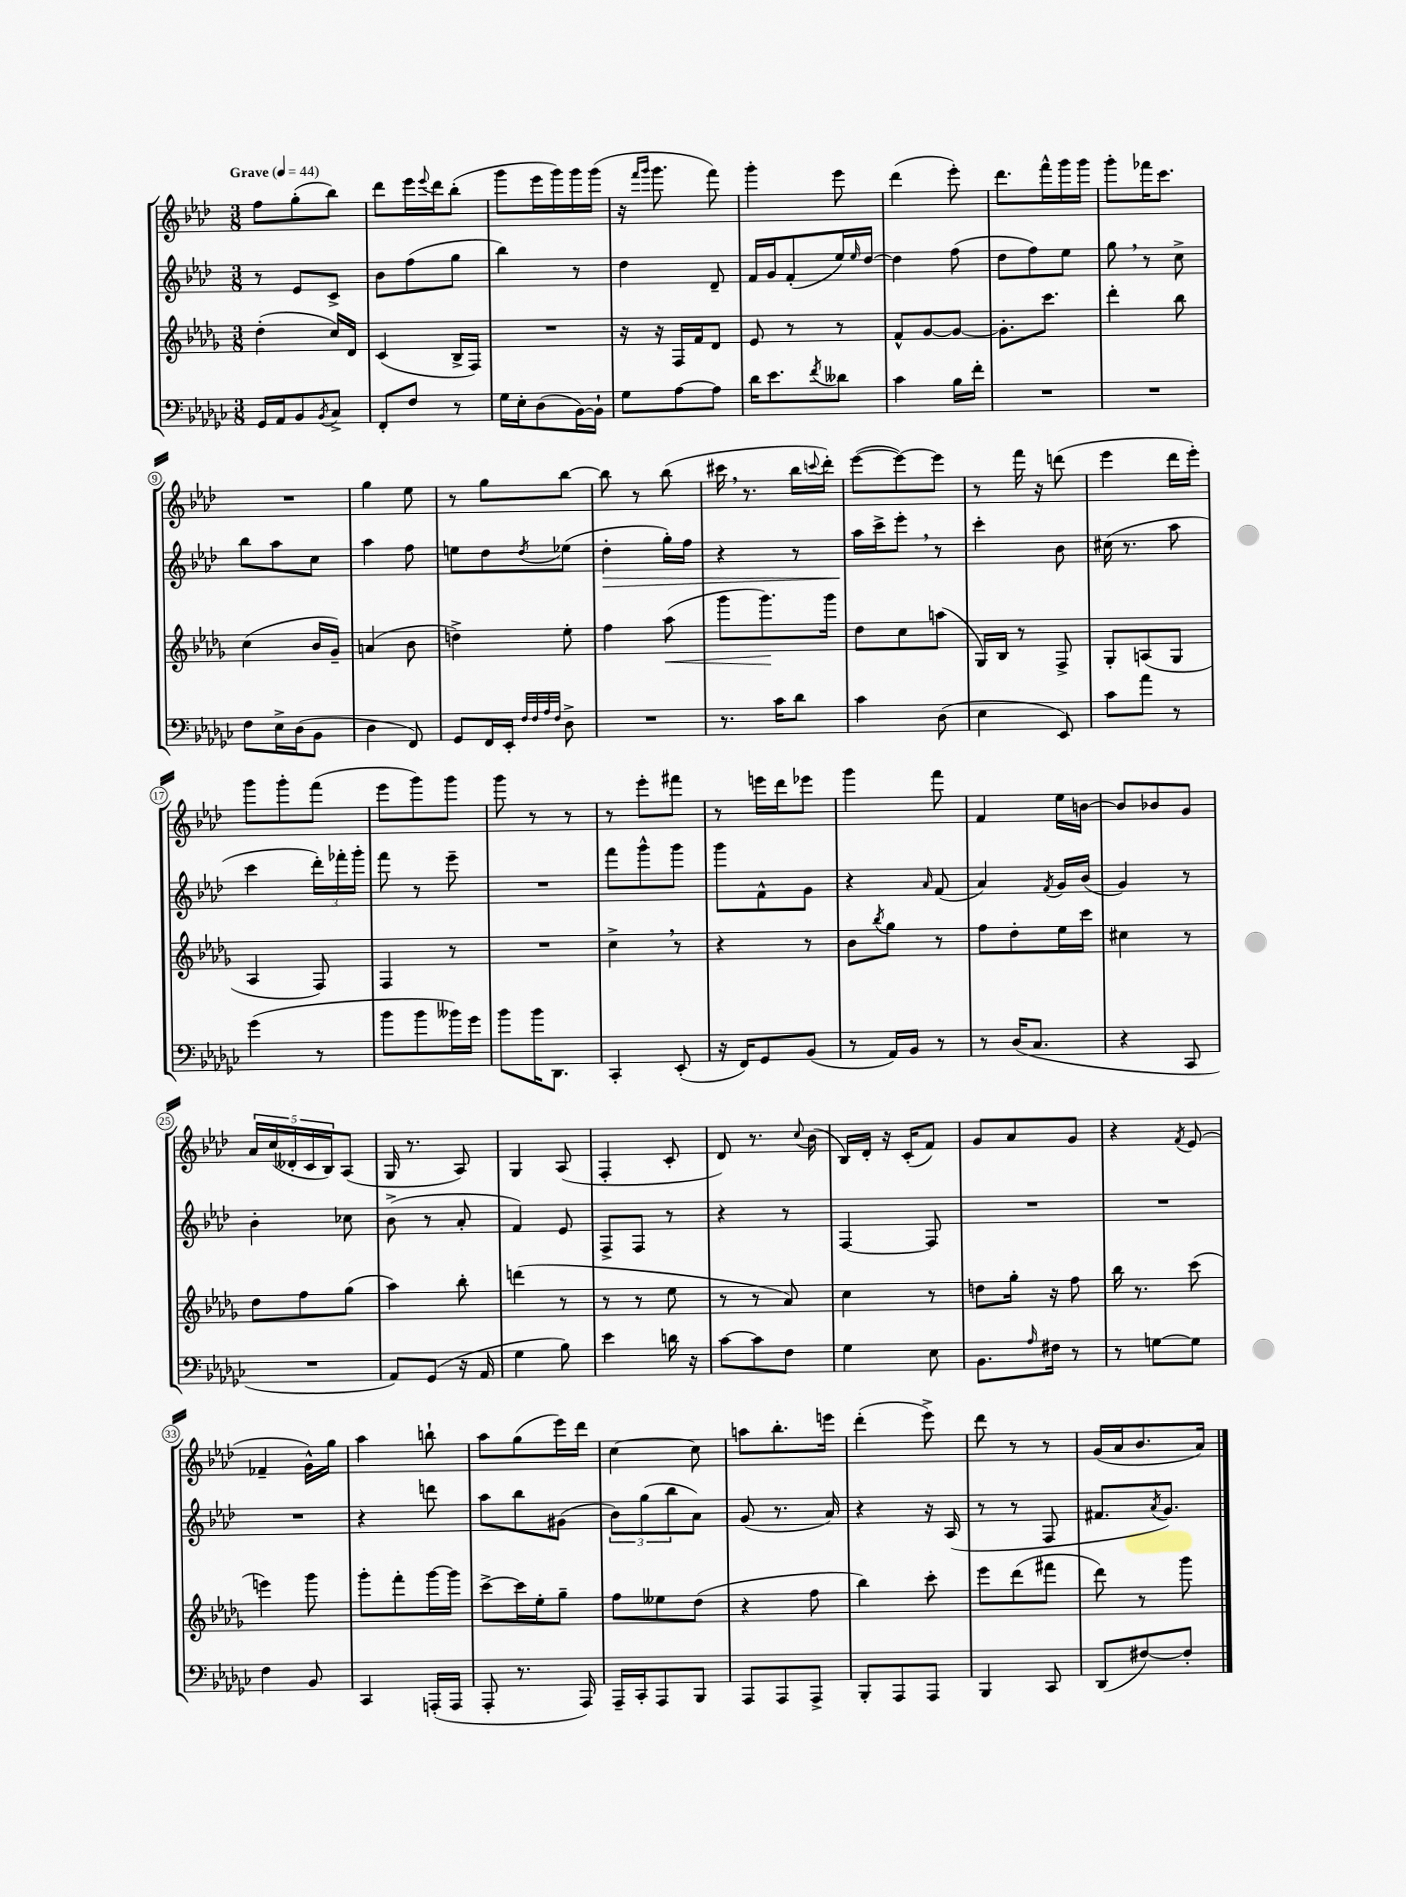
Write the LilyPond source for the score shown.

<<
\new StaffGroup <<
\new Staff = "s0" {
    \clef treble \key aes \major \numericTimeSignature \time 3/8 \tempo "Grave" 4 = 44
    f''8 g''8-.( bes''8) |
    des'''8 ees'''16 \appoggiatura { ees'''8 } des'''16 bes''8-.( |
    g'''8 ees'''16 g'''16) g'''16 g'''16( |
    r16 \grace { f'''16 g'''16 } g'''8. f'''8) |
    g'''4-. ees'''8 |
    des'''4( ees'''8-.) |
    des'''8. f'''16-^ g'''16 g'''16 |
    g'''8-. fes'''16 c'''8. |
    R4. |
    g''4 ees''8 |
    r8 g''8 bes''8~ |
    bes''8 r8 bes''8( |
    cis'''16 \breathe r8. bes''16 \appoggiatura { c'''8 } des'''16-.) |
    ees'''8~( ees'''8~) ees'''8 |
    r8 f'''16 r16 d'''8( |
    ees'''4 des'''16 ees'''16-.) |
    g'''8 g'''8-. f'''8( |
    ees'''8 g'''8) g'''8 |
    g'''8 r8 r8 |
    r8 ees'''8-. fis'''8 |
    r8 e'''16 des'''16 ees'''8 |
    g'''4 f'''8 |
    f'4 ees''16 b'16~ |
    b'8 bes'8 g'8 |
    \tuplet 5/4 { aes'16 c''16( deses'16-. c'16 bes16) } aes8( |
    g16 r8. aes8) |
    g4 aes8( |
    f4-. c'8-. |
    des'8) r8. \appoggiatura { c''8 } bes'16( |
    bes16) des'16-. r16 c'16-.( f'8) |
    g'8 aes'8 g'8 |
    r4 \acciaccatura { f'8 } ees'8( |
    fes'4-- g'16-^) g''16 |
    aes''4 b''8-! |
    aes''8 g''8( ees'''16) des'''16 |
    c''4~ c''8 |
    a''8 bes''8.-. e'''16 |
    des'''4-.( ees'''8->) |
    des'''8 r8 r8 |
    g'16( aes'16 bes'8. aes'16) \bar "|." |
}
\new Staff = "s1" {
    \clef treble \key aes \major \numericTimeSignature \time 3/8
    r8 ees'8 c'8-> |
    bes'8 f''8( g''8 |
    bes''4) r8 |
    des''4 des'8-- |
    f'16 g'16 f'8-.( ees''16) \grace { ees''16 } des''16~ |
    des''4 f''8( |
    des''8 f''8) ees''8 |
    g''8 \breathe r8 c''8-> |
    bes''8 aes''8 c''8 |
    aes''4 f''8 |
    e''8 des''8 \acciaccatura { des''8 } ees''8( |
    des''4-.\> g''16-.) f''16 |
    r4 r8 |
    aes''16\! c'''16-> ees'''8-. \breathe r8 |
    c'''4-. bes'8 |
    cis''16( r8. aes''8 |
    c'''4 \tuplet 3/2 { des'''16-.) fes'''16-. g'''16-. } |
    f'''8 r8 ees'''8-- |
    R4. |
    f'''8 g'''8-^ g'''8 |
    g'''8 f'8-^ g'8 |
    r4 \grace { aes'16 } f'8( |
    aes'4) \acciaccatura { f'8 } g'16 bes'16( |
    g'4) r8 |
    bes'4-. ces''8 |
    bes'8->( r8 aes'8-. |
    f'4) ees'8 |
    f8-> f8 r8 |
    r4 r8 |
    f4~ f8 |
    R4. |
    R4. |
    R4. |
    r4 d'''8 |
    aes''8 bes''8 gis'8( |
    \tuplet 3/2 { bes'8) g''8( bes''8 } aes'8) |
    g'8( r8. aes'16) |
    r4 r16 aes16( |
    r8 r8 f8 |
    fis'8. \acciaccatura { aes'8 } g'8.) \bar "|." |
}
\new Staff = "s2" {
    \clef treble \key des \major \numericTimeSignature \time 3/8
    des''4-.( c''16) des'16 |
    c'4( bes16-> f16) |
    R4. |
    r16 r16 f16 f'16 des'8 |
    ees'8 r8 r8 |
    f'8-^ ges'8~ ges'8~ |
    ges'8.-. c'''8. |
    des'''4-. bes''8 |
    c''4( bes'16 ges'16--) |
    a'4( bes'8 |
    d''4->) ees''8-. |
    f''4 aes''8\<( |
    ges'''8 ges'''8.\!) ges'''16 |
    des''8 c''8 a''8( |
    ges16) bes16 r8 f8-> |
    ges8-. a8( ges8 |
    aes4 f8) |
    f4 r8 |
    R4. |
    c''4-> \breathe r8 |
    r4 r8 |
    bes'8 \acciaccatura { bes''8 } ges''8 r8 |
    f''8 des''8-. ees''16 c'''16 |
    cis''4 r8 |
    des''8 f''8 ges''8( |
    aes''4) bes''8-. |
    d'''4( r8 |
    r8 r8 ees''8 |
    r8 r8 aes'8) |
    c''4 r8 |
    d''8 ges''16-. r16 f''8 |
    bes''16 r8. c'''8( |
    e'''4) ges'''8 |
    ges'''8-. f'''8-. ges'''16~ ges'''16 |
    c'''8~-> c'''16 ees''16-. ges''8-- |
    f''8 eeses''8 des''8( |
    r4 f''8 |
    bes''4) c'''8-. |
    ees'''8 des'''8( fis'''8 |
    des'''8) r8 ges'''8 \bar "|." |
}
\new Staff = "s3" {
    \clef bass \key ges \major \numericTimeSignature \time 3/8
    ges,16 aes,16 bes,8 \acciaccatura { bes,8 } ces8-> |
    f,8-. f8 r8 |
    ges16 ees16-. des8( bes,16~) bes,16-! |
    ges8 aes8~ aes8 |
    des'16 ees'8. \acciaccatura { f'8 } deses'8 |
    ces'4 bes16 f'16-. |
    R4. |
    R4. |
    f8 ees16-> des16( bes,8 |
    des4 f,8) |
    ges,8 f,16 ees,16-. \grace { f32 f32 aes32 f32 } des8-> |
    R4. |
    r8. ces'16 des'8 |
    ces'4 des8( |
    ees4 ees,8) |
    ces'8 aes'8 r8 |
    ges'4( r8 |
    bes'8 bes'8 beses'16) ges'16 |
    bes'8 bes'16 des,8. |
    ces,4-. ees,8-.( |
    r16 f,16) ges,8 bes,8( |
    r8 aes,16) bes,16 r8 |
    r8 des16( ces8. |
    r4 ces,8 |
    R4. |
    aes,8) ges,8( r16 aes,16 |
    ges4 bes8) |
    ees'4 d'16 r16 |
    ces'8~ ces'8 f8 |
    ges4 ees8 |
    bes,8. \grace { aes16 } fis16 r8 |
    r8 g8~ g8 |
    f4 bes,8 |
    ces,4 a,,16-.( a,,16 |
    aes,,8-. r8. aes,,16) |
    aes,,16-- ces,16-. aes,,8 bes,,8 |
    aes,,8 aes,,8 aes,,8-> |
    bes,,8-. aes,,8 aes,,8 |
    bes,,4 ces,8 |
    des,8( fis8~) fis8-. \bar "|." |
}
>>
>>
\layout { \context { \Score \override BarNumber.stencil = #(make-stencil-circler 0.1 0.3 ly:text-interface::print) } }
